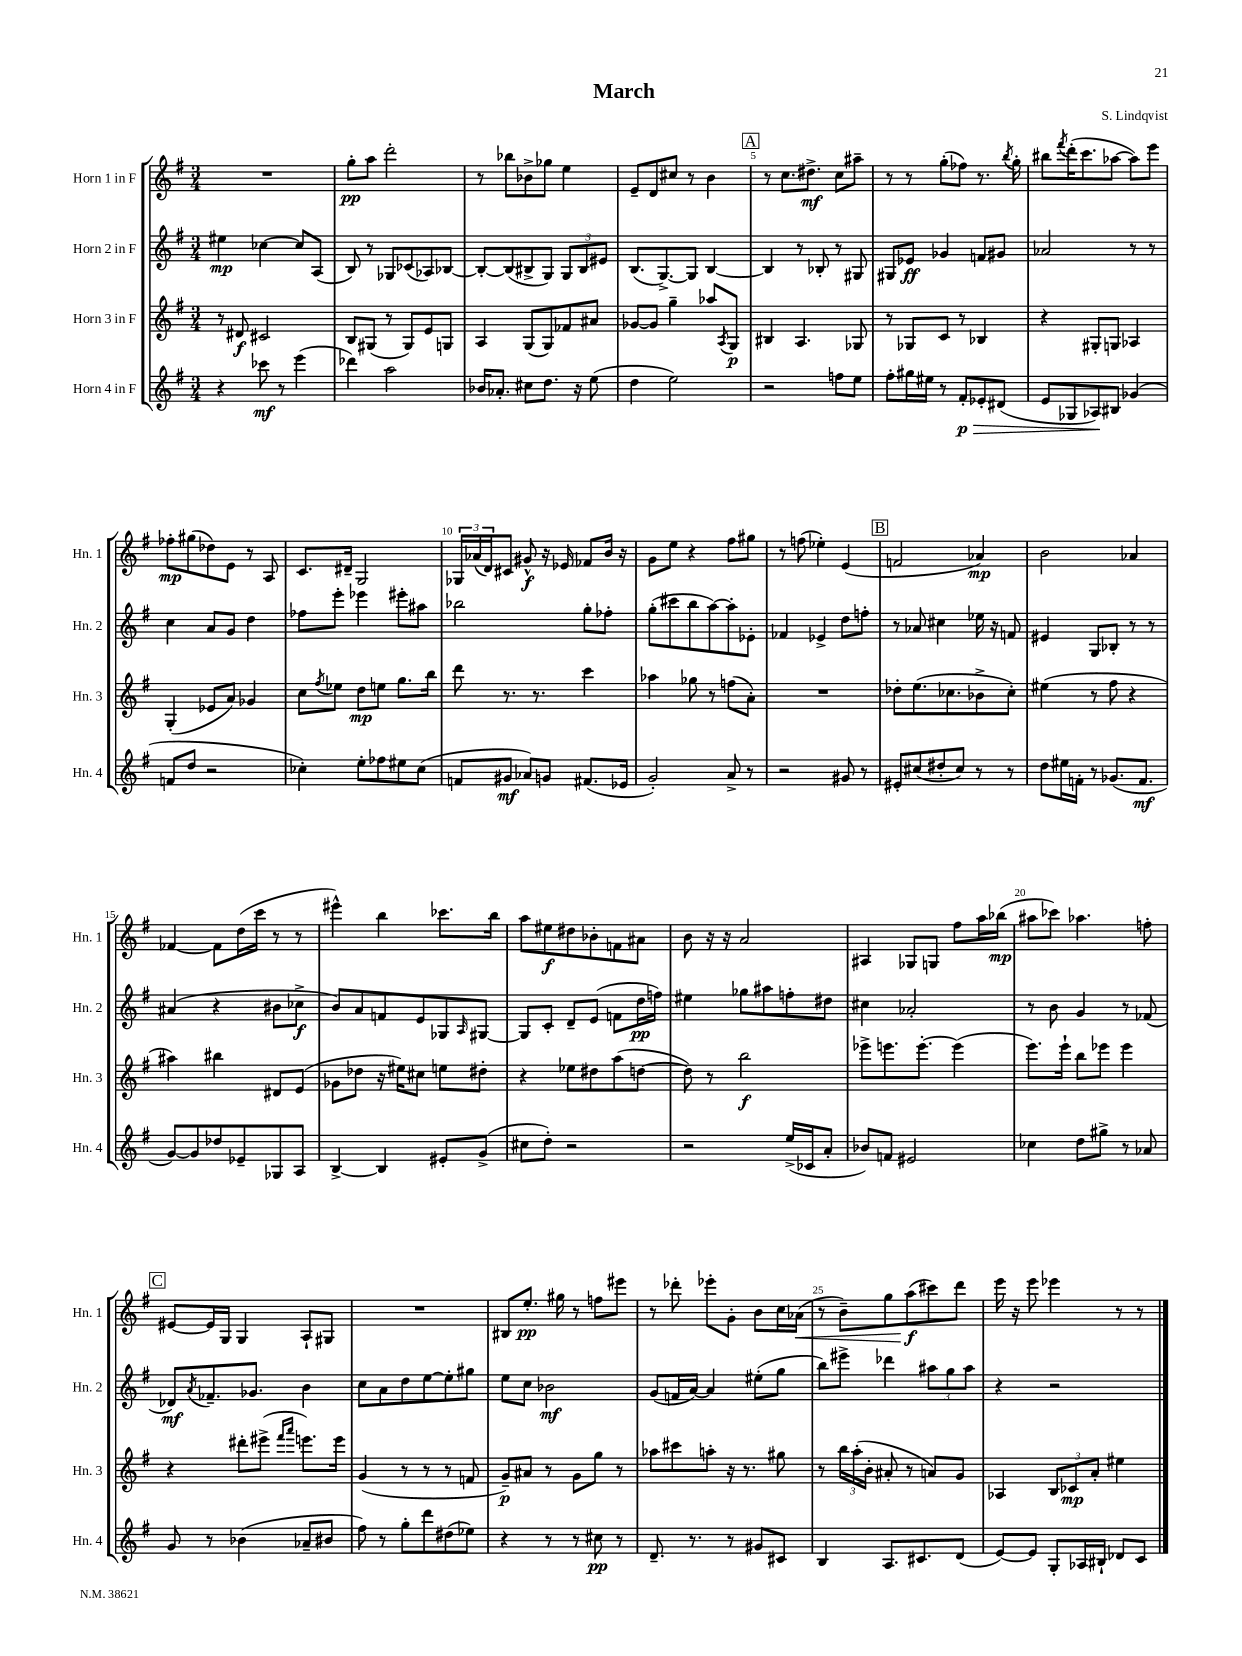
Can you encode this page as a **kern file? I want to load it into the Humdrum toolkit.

**kern	**kern	**kern	**kern
*staff4	*staff3	*staff2	*staff1
*clefG2	*clefG2	*clefG2	*clefG2
*k[f#]	*k[f#]	*k[f#]	*k[f#]
*M3/4	*M3/4	*M3/4	*M3/4
4r	8r	4ee#\	2.r
.	8d#/	.	.
8ccc-\	2c#/	[4cc-\	.
8r	.	.	.
(4eee\	.	8cc-/]L	.
.	.	(8A/J	.
=	=	=	=
4ddd-\)	8B/L	8B/)	8gg'\L
.	(8G#/J	8r	8aa\J
2aa\	8r	8G-/L	2ddd'\
.	8G#/L)	(8c-/	.
.	8e/	8A-/)	.
.	8G/J	[8B-/J	.
=	=	=	=
16b-/LK	4A/	8B-'/_L	8r
8.a-'/J	.	.	.
.	.	(8B-/]	8bb-\L
8cc#\L	(8G/L	8B#^/	8b-^\
8.dd\J	8G/)	8G/J)	8gg-\J
.	8f-/	12G/L	4ee\
16r	.	.	.
.	.	12B#/	.
(8ee\	8a#/J	.	.
.	.	12e#/J	.
=	=	=	=
4dd\	[8g-/L	(8.B/L	8e~/L
.	8g-/]J	.	8d/
.	.	[8.G^/)	.
2ee\)	4gg~\	.	8cc#/J
.	.	8G/]J	8r
.	8aa-/L	[4B/	4b\
.	8qA/	.	.
.	8G/J	.	.
=	=	=	=
2r	4B#/	4B/]	8r
.	.	.	8.cc\L
.	4.A/	8r	.
.	.	.	8.dd#^\J
.	.	8B-'/	.
8ff\L	.	8r	8cc\L
8ee\J	8G-/	8G#/	8aa#~\J
=	=	=	=
8ff#'\L	8r	8G#/L	8r
16gg#\L	8G-/L	8e-/J	8r
16ee#\JJ	.	.	.
8r	8c/J	4g-/	(8gg'\L
8f#'/L	8r	.	8ff-\J)
8e-'/	4B-/	8f/L	8.r
(8d#/J	.	8g#/J	.
.	.	.	8qbb/
.	.	.	16gg'\
=	=	=	=
8e/L	4r	2a-/	8bb#\L
.	.	.	8qfff#/
8G-/	.	.	(16ddd'\K
.	.	.	8.ccc\
8A-/)	8G#'/L	.	.
8B#/J	8G/J	.	[8aa-\J
(4g-/	4A-/	8r	8aa-\]L)
.	.	8r	8eee\J
=	=	=	=
8f/L	(4G'/	4cc\	8ff-'\L
8dd/J	.	.	(8gg#\
2r	8e-/L	8a/L	8dd-\)
.	8a/J)	8g/J	8e\J
.	4g-/	4dd\	8r
.	.	.	8A/
=	=	=	=
4cc-'\)	8cc\L	8ff-\L	8.c/L
.	8qff#/	.	.
.	8ee-\J	8eee'\J	.
.	.	.	16d#~/Jk
8ee'\L	8dd\L	4eee-\	2G/
8ff-\	8ee\J	.	.
8ee#\	8.gg\L	8eee#'\L	.
(8cc-\J	.	8aa#\J	.
.	16bb\Jk	.	.
=	=	=	=
8f/L	8ddd\	2bb-\	24G-/LL
.	.	.	(24a-/
.	.	.	24d/J)
8g#/J	8.r	.	8c#/J
8a-/L)	.	.	8g#^^/
.	8.r	.	.
8g/J	.	.	16r
.	.	.	16e-/
(8.f#/L	4ccc\	8gg'\L	8f-/L
.	.	8ff-'\J	16b/Jk
16e-/Jk	.	.	16r
=	=	=	=
2g'/)	4aa-\	(8gg'\L	8g\L
.	.	8ccc#\	8ee\J
.	8gg-\	8bb\	4r
.	8r	[8aa\)	.
8a^/	(8ff\L	8aa'\]	8ff#\L
8r	8a'\J)	8e-'\J	8gg#\J
=	=	=	=
2r	2.r	4f-/	8r
.	.	.	(8ff\
.	.	4e-^/	4ee-'\)
8g#/	.	8dd\L	(4e/
8r	.	8ff'\J	.
=	=	=	=
8e#'/L	8dd-'\L	8r	2f/
(8cc#/	(8.ee\	8a-/	.
8dd#'/	.	4cc#\	.
.	8.cc-\	.	.
8cc#/J)	.	.	.
8r	8b-^\	16ee-\	4a-/)
.	.	16r	.
8r	8cc-'\J)	8f/	.
=	=	=	=
8dd\L	(4ee#\	4e#/	2b\
16ee#\L	.	.	.
16f'\JJ	.	.	.
8r	8r	8G/L	.
(8.g-/L	8ff#\	8B-'/J	.
.	4r	8r	4a-/
8.f/J	.	.	.
.	.	8r	.
=	=	=	=
[8g/L)	4aa#\)	(4a#/	[4f-/
8g/]	.	.	.
8dd-/	4bb#\	4r	8f-\]L
8e-~/	.	.	(16dd\L
.	.	.	16ccc\JJ
8G-/	8d#/L	8b#\L	8r
8A/J	(8e/J	8cc-^\J	8r
=	=	=	=
[4B^/	8g-\L	8b/L)	4eee#^^\)
.	8dd-\J	8a/	.
4B/]	16r	8f/	4bb\
.	16ee#\LK)	.	.
.	8cc#\J	8e/	.
8e#'/L	8ee\L	8G-/	8.ccc-\L
.	.	16qqA/	.
(8g^/J	8dd#'\J	[8G#/J	.
.	.	.	16bb\Jk
=	=	=	=
8cc#\L	4r	8G#/]L	8aa\L
8dd'\J)	.	8c'/J	8ee#\
2r	8ee-\L	8d~/L	8dd#\
.	8dd#\	(8e/J	8b-'\
.	(8aa\	8f\L	8f\
.	[8dd\J	16dd\L	8a#\J
.	.	16ff\JJ)	.
=	=	=	=
2r	8dd\])	4ee#\	8b\
.	8r	.	16r
.	.	.	16r
.	2bb\	8gg-\L	2a/
.	.	8aa#\	.
(16ee^/LL	.	8ff'\	.
16c-/J	.	.	.
8a'/J	.	8dd#\J	.
=	=	=	=
8b-/L)	8eee-^\L	4cc#\	4A#/
8f/J	8.eee\	.	.
2e#/	.	2a-'/	8G-/L
.	[8.eee'\J	.	.
.	.	.	8G/J
.	(4eee\]	.	8ff#\L
.	.	.	16aa\L
.	.	.	(16bb-\JJ
=	=	=	=
4cc-\	8.eee\L)	8r	8aa#\L
.	.	8b\	8ccc-\J)
.	16eee`\Jk	.	.
8dd\L	8bb\L	4g/	4.aa-\
8gg#^\J	8eee-\J	.	.
8r	4eee-\	8r	.
8a-/	.	(8f-/	8ff'\
=	=	=	=
8g/	4r	8d-/L)	[8e#/L
.	.	8qa/	.
8r	.	8.f-~/	16e#/]L
.	.	.	16G/JJ
(4b-\	8ddd#'\L	.	4G/
.	.	8.g-/J	.
.	(8eee#^\J	.	.
.	16qqfff#/LL	.	.
.	16qqaaa/JJ	.	.
8a-~/L	8.eee\L)	4b\	8A`/L
8b#/J	.	.	8G#/J
.	16eee\Jk	.	.
=	=	=	=
8ff#\)	(4g/	8cc\L	2.r
8r	.	8a\	.
8gg'\L	8r	8dd\	.
8ddd\	8r	[8ee\	.
(8dd#\	8r	8ee'\]	.
8ee-\J)	8f/	8gg#\J	.
=	=	=	=
4r	8g~/L)	8ee\L	8B#/L
.	8a#/J	8cc\J	8.ee'/J
8r	8r	2b-\	.
.	.	.	16gg#\
8r	8g\L	.	8r
8cc#\	8gg\J	.	8ff\L
8r	8r	.	8eee#\J
=	=	=	=
8.d~/	8aa-\L	(8g/L	8r
.	8ccc#\	16f/L	8ddd-'\
8.r	.	[16a/JJ)	.
.	8aa'\J	4a/]	8eee-'\L
8r	16r	.	8g'\J
.	8.r	.	.
8g#/L	.	(8ee#'\L	8b\L
8c#/J	8gg#\	8gg\J	16cc\L
.	.	.	(16a-\JJ
=	=	=	=
4B/	8r	8bb\L)	8r
.	24bb\LL	8eee#^\J	8b~\L)
.	(24aa'\	.	.
.	24b'\JJ	.	.
8.A/L	8a#'/	4ddd-\	8gg\
.	8r	.	(8aa\
8.c#/	.	.	.
.	8a/L)	12aa#\L	8ccc#\)
.	.	12gg\	.
(8d/J	8g/J	.	8ddd\J
.	.	12aa#\J	.
=	=	=	=
[8e/L)	4A-/	4r	16eee\
.	.	.	16r
8e/]J	.	.	8eee\
8G'/L	12B/L	2r	4eee-\
.	12c-/	.	.
16A-/L	.	.	.
.	12a'/J	.	.
16B#`/JJ	.	.	.
8d-/L	4ee#\	.	8r
8c/J	.	.	8r
==	==	==	==
*-	*-	*-	*-
